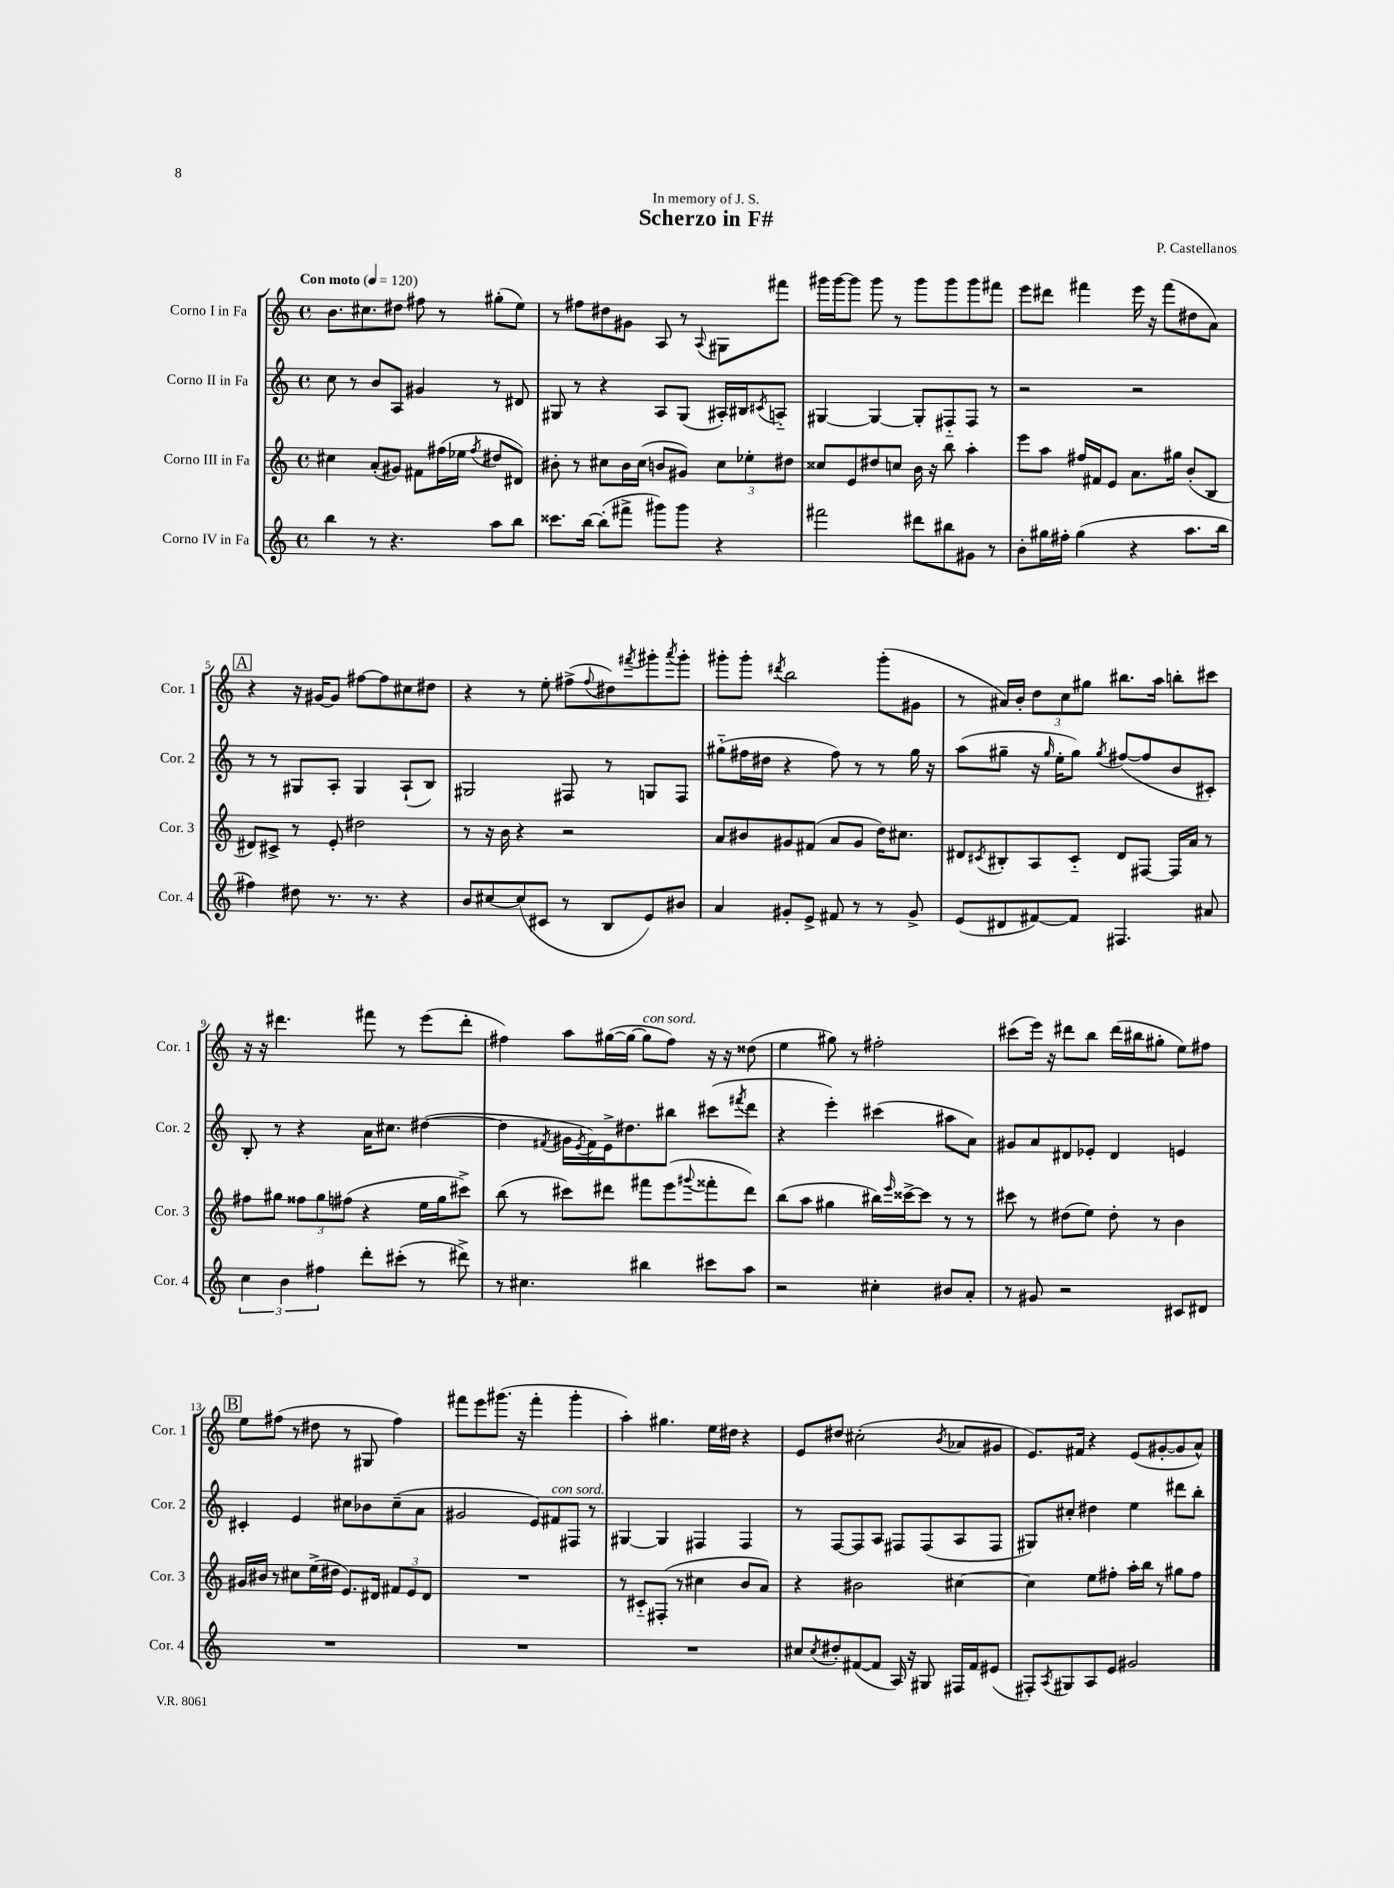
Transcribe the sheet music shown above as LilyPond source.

\header { title = "Scherzo in F#" composer = "P. Castellanos" dedication = "In memory of J. S." }
<<
\new StaffGroup <<
\new Staff = "s0" \with { instrumentName = "Corno I in Fa" shortInstrumentName = "Cor. 1" } {
    \clef treble \key c \major \defaultTimeSignature \time 4/4 \tempo "Con moto" 4 = 120
    b'8. cis''8. dis''8 fis''8 r8 gis''8-.( e''8) |
    r8 fis''8 dis''8 gis'8 a8 r8 \appoggiatura { a8 } gis8 fis'''8 |
    gis'''16 gis'''16~ gis'''8 gis'''8 r8 gis'''8 gis'''8 gis'''8 fis'''8 |
    e'''8 dis'''8 fis'''4 e'''16 r16 fis'''8( dis''8 a'8) |
    \mark \markup { \box "A" } r4 r16 gis'16~ gis'8 fis''8~ fis''8 cis''8 dis''8 |
    r4 r8 e''8-. fis''8->( \appoggiatura { fis''8 } dis''8) \acciaccatura { fis'''8 } gis'''8-. \acciaccatura { a'''8 } gis'''8-. |
    gis'''8-. gis'''8-. \acciaccatura { dis'''8 } b''2 gis'''8-.( gis'8 |
    r8 ais'16) b'16-. \tuplet 3/2 { d''8 c''8 gis''8 } bis''8. a''16 b''8-. cis'''8 |
    r16 r16 dis'''4. fis'''8 r8 e'''8( dis'''8-. |
    fis''4) a''8 gis''16~( gis''16~ gis''8^\markup { \italic "con sord." } fis''8) r16 r16 disis''8( |
    e''4 gis''8) r8 fis''2-. |
    cis'''8( e'''16) r16 dis'''8 b''8 dis'''16( bis''16 gis''8-. e''8) fis''8 |
    \mark \markup { \box "B" } e''8 fis''8( r8 dis''8 r8 gis8 fis''4) |
    fis'''8 e'''8 gis'''8.( r16 fis'''4-. gis'''4-. |
    a''4-.) gis''4. e''16 dis''16 r4 |
    e'8 dis''8 cis''2-.( \acciaccatura { b'8 } aes'8 gis'8 |
    e'8.) fis'16 r4 e'8( gis'8~-. gis'8 a'8-^) \bar "|." |
}
\new Staff = "s1" \with { instrumentName = "Corno II in Fa" shortInstrumentName = "Cor. 2" } {
    \clef treble \key c \major \defaultTimeSignature \time 4/4
    c''8 r8 b'8 a8 gis'4 r8 dis'8 |
    gis8 r8 r4 a8 gis8( ais16-.) bis16 \acciaccatura { cis'8 } a8-_ |
    gis4~ gis4~ gis8-. fis8-_ fis8 r8 |
    r2 r2 |
    \mark \markup { \box "A" } r8 r8 gis8 a8-. gis4 a8-!( b8) |
    gis2 fis8 r8 g8 fis8 |
    gis''8-_( fis''16 dis''16 r4 fis''8) r8 r8 gis''16 r16 |
    a''8( gis''8-- r16 \grace { gis''16 } e''16-. gis''8) \acciaccatura { gis''8 } fis''8~( fis''8 b'8 cis'8-.) |
    b8-. r8 r4 a'16 cis''8. dis''4~( |
    dis''4 \acciaccatura { fis'8 } gis'16 \acciaccatura { e'8 } fis'16) e'16-> dis''8. bis''8 cis'''8( \acciaccatura { fis'''8 } d'''8 |
    r4 e'''4-.) cis'''4( ais''8 a'8) |
    gis'8 a'8 dis'8 ees'8-. dis'4 e'4 |
    \mark \markup { \box "B" } cis'4-. e'4 cis''8 bes'8 cis''8--( a'8 |
    gis'2 e'8) fis'8^\markup { \italic "con sord." } fis8 r8 |
    gis4~ gis4 fis4 fis4 |
    r8 f8~ f8 a8 fis8 fis8( a8 fis8 |
    gis8) cis''8-. dis''4 e''4 dis'''8 b''8-. \bar "|." |
}
\new Staff = "s2" \with { instrumentName = "Corno III in Fa" shortInstrumentName = "Cor. 3" } {
    \clef treble \key c \major \defaultTimeSignature \time 4/4
    cis''4 a'8-.( gis'8) fis'8 fis''16( ees''16 \acciaccatura { fis''8 } dis''8 dis'8) |
    bis'8-. r8 cis''8 bis'16 cis''16( b'8 gis'8) \tuplet 3/2 { cis''8 ees''8-. dis''8 } |
    cisis''8 e'8 dis''8 c''8 b'16 r16 b''8 a''4-. |
    e'''8 a''8 fis''16 fis'16 e'8 a'8. gis''16 b'8-.( b8 |
    \mark \markup { \box "A" } dis'8) cis'8-> r8 e'8-. dis''2 |
    r8 r16 b'16 r4 r2 |
    a'8 bis'8 gis'8 fis'8( a'8 gis'8 d''16) cis''8. |
    dis'8 \acciaccatura { cis'8 } bis8-. a8 cis'8-_ dis'8 fis8~ fis16 a'16 r8 |
    fis''8 gis''8 \tuplet 3/2 { fisis''8 gis''8 fis''8( } r4 e''16 gis''16 cis'''8->) |
    b''8( r8 cis'''8) dis'''8 fis'''8 e'''8( \appoggiatura { gis'''8 } fisis'''8-. dis'''8) |
    b''8( a''8 gis''4 bis''16) \grace { e'''16 } cisis'''16~-> cisis'''8 r8 r8 |
    cis'''8 r8 dis''8( e''8) dis''8-. r8 b'4 |
    \mark \markup { \box "B" } gis'16 bis'16 r8 cis''8 e''16->( dis''16 e'8.) dis'16 \tuplet 3/2 { fis'8 e'8 dis'8 } |
    R1 |
    r8 cis'8-_ fis8-.( r8 cis''4 b'8 a'8) |
    r4 bis'2 cis''4~ |
    cis''4 e''8 fis''8-. a''16-. b''16 r8 gis''8 fis''8 \bar "|." |
}
\new Staff = "s3" \with { instrumentName = "Corno IV in Fa" shortInstrumentName = "Cor. 4" } {
    \clef treble \key c \major \defaultTimeSignature \time 4/4
    b''4 r8 r4. a''8 b''8 |
    cisis'''8. b''16~ b''8-.( fis'''8-> gis'''8) gis'''8 r4 |
    fis'''2 dis'''8 bis''8 gis'8 r8 |
    b'8-. gis''16 fis''16-. gis''4( r4 a''8. b''16 |
    \mark \markup { \box "A" } fis''4) dis''8 r8. r8. r4 |
    b'8 cis''8~ cis''8( cis'8 r8 b8 e'8) bis'8 |
    a'4 gis'8-. e'8-> fis'8 r8 r8 gis'8-> |
    e'8( dis'8 fis'8~) fis'8 fis4. ais'8 |
    \tuplet 3/2 { c''4 b'4 fis''4 } d'''8-. cis'''8-.( r8 dis'''8->) |
    r8 cis''4. bis''4 cis'''8 a''8 |
    r2 cis''4-. bis'8 a'8-. |
    r8 gis'8 r2 cis'8 dis'8 |
    \mark \markup { \box "B" } R1 |
    R1 |
    R1 |
    cis''8 \acciaccatura { cis''8 } dis''8-. fis'8~( fis'8 a16) r16 gis8 fis16 fis'16 eis'8( |
    fis8-.) \acciaccatura { a8 } gis8 a8 e'8 gis'2 \bar "|." |
}
>>
>>
